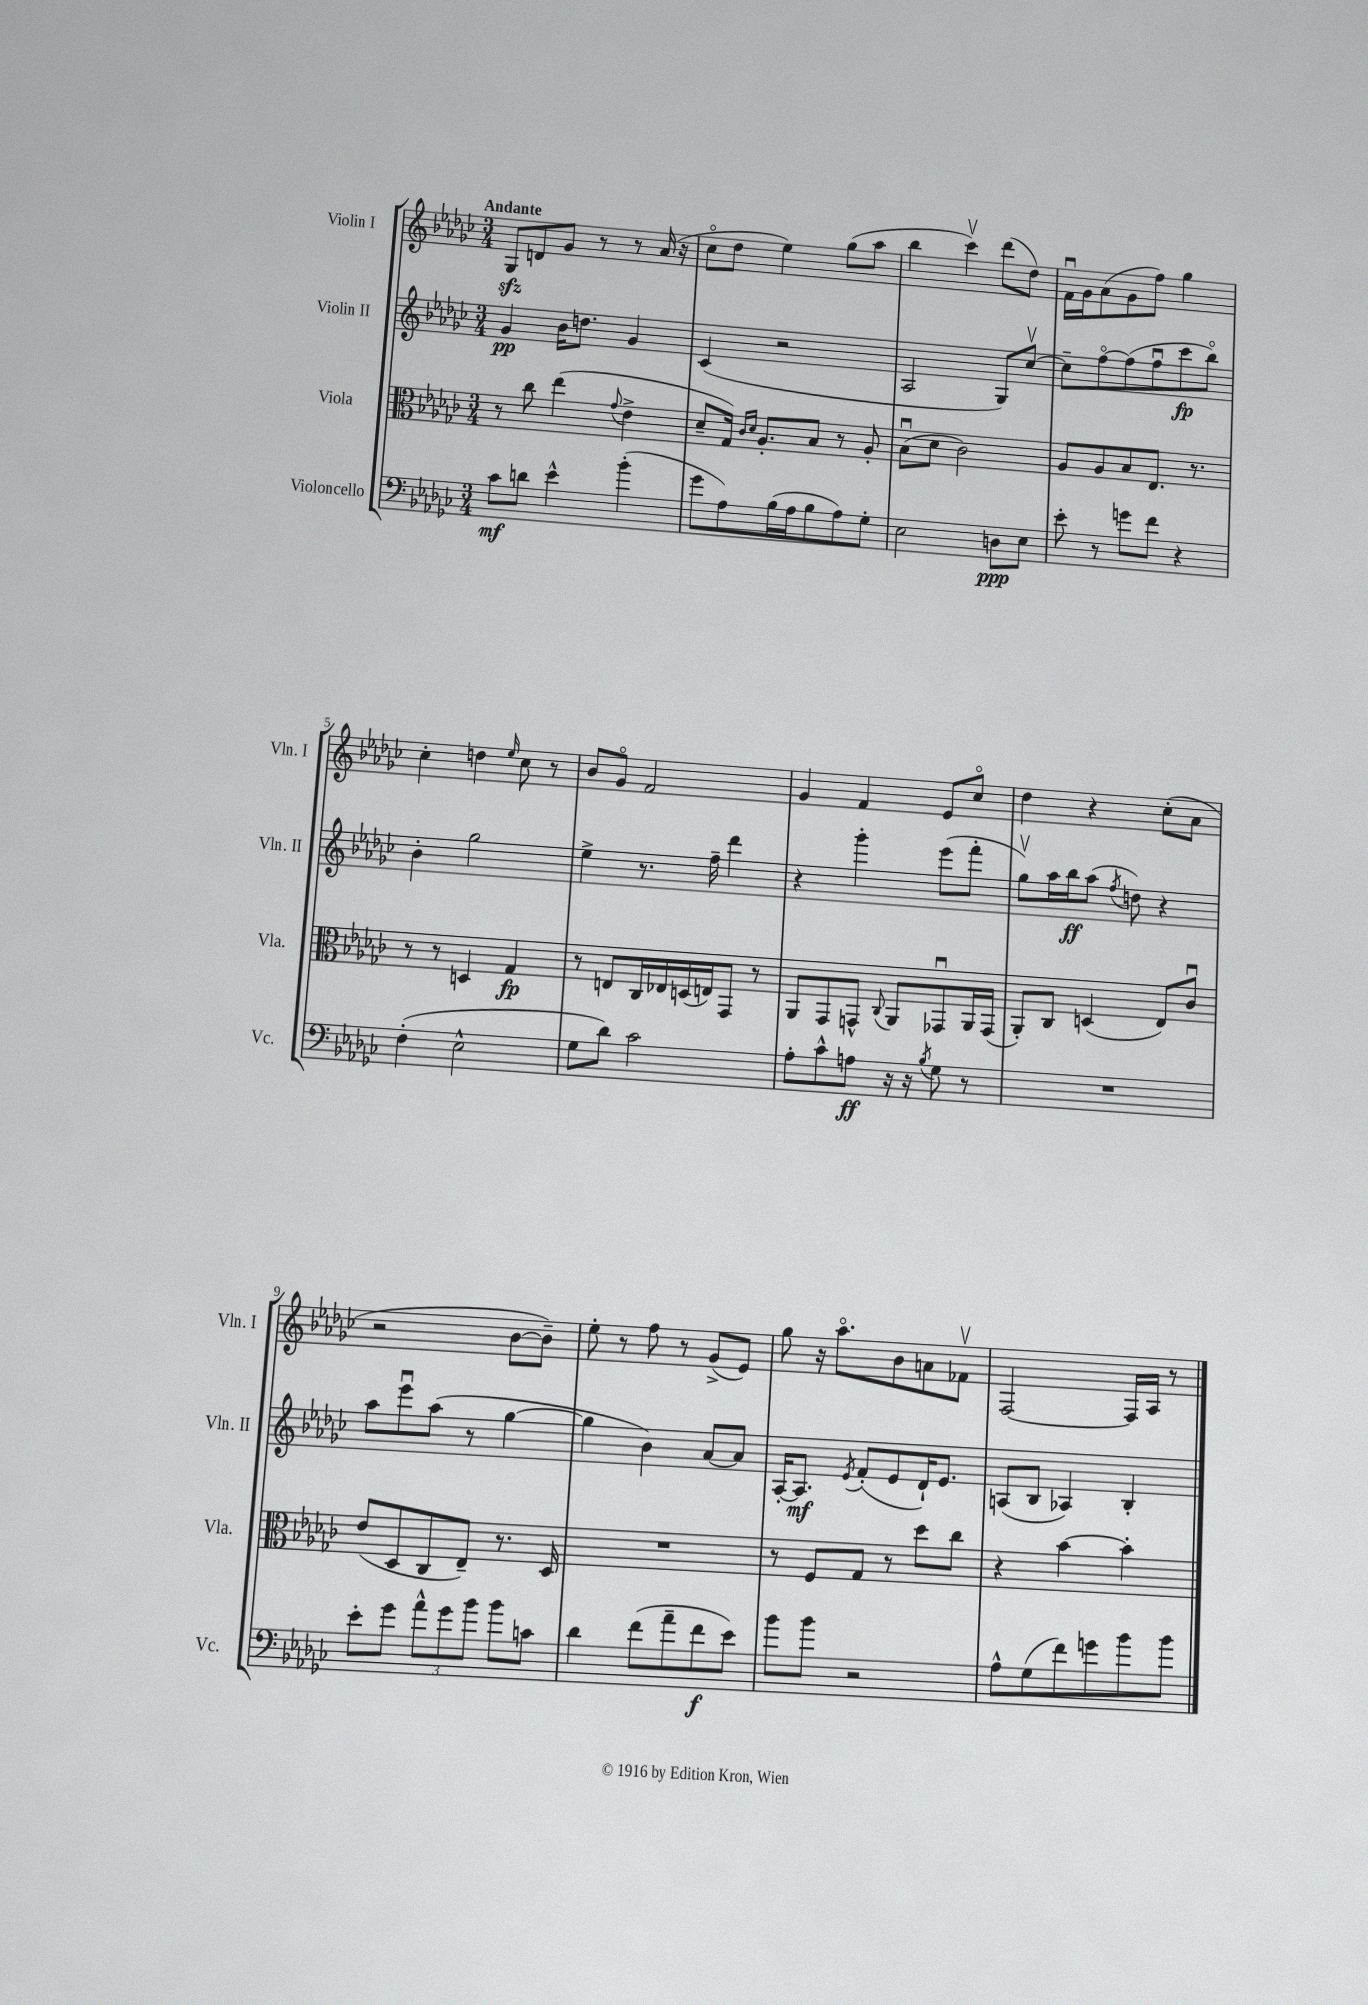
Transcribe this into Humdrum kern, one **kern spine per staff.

**kern	**kern	**kern	**kern
*staff4	*staff3	*staff2	*staff1
*clefF4	*clefC3	*clefG2	*clefG2
*k[b-e-a-d-g-c-]	*k[b-e-a-d-g-c-]	*k[b-e-a-d-g-c-]	*k[b-e-a-d-g-c-]
*M3/4	*M3/4	*M3/4	*M3/4
8c-	8r	4g-	8G-
8d	8cc-	.	8d
4e-^^	(4ee-	16b-	8g-
.	.	8.dd	.
.	.	.	8r
.	8qqg-	.	.
(4b-'	4e-^	4g-	8r
.	.	.	(16a-
.	.	.	16r
=	=	=	=
8g-	8d-~	(4c-	8cc-o
8A-)	16G-)	.	8dd-
.	16qqc-	.	.
.	16qqd-	.	.
.	8.A-'	.	.
(16B-	.	2r	4ee-)
16A-	.	.	.
8B-	8B-	.	.
8A-)	8r	.	(8gg-
8G-'	8A-'	.	8aa-
=	=	=	=
2E-	(8B-u	2A-	4bb-
.	8d-	.	.
.	2c-)	.	4ccc-v)
8D	.	8G-)	(8ddd-
8E-	.	[8cc-v	8dd-)
=	=	=	=
8e-'	8A-	8cc-~]	16fu
.	.	.	16g-
8r	8A-	[8ffo	(8a-
8g	8B-	(8ff]	8g-
8f	8.E-	8ffu	8ff)
4r	.	8ccc-	4gg-
.	8.r	.	.
.	.	8bb-o)	.
=	=	=	=
(4F'	8r	4b-'	4cc-'
.	8r	.	.
2E-^^	4D	2gg-	4dd
.	.	.	16qqee-
.	4G-	.	8cc-
.	.	.	8r
=	=	=	=
8G-	8r	4ee-^	8b-
8d-)	8E	.	8g-o
2c-	16C-	8.r	2f
.	16E-	.	.
.	(16D	.	.
.	16E)	16ff~	.
.	8GG-	4ddd-	.
.	8r	.	.
=	=	=	=
8A-'	8AA-	4r	4g-
8c-^^	8GG-	.	.
8A	8GG^^	4ggg-'	4f
.	8qqC-	.	.
16r	8AA-	.	.
16r	.	.	.
8qB-	.	.	.
8G-	8GG-u	(8eee-	8e-
8r	16AA-	8fff'	8cc-o
.	(16GG-	.	.
=	=	=	=
2.r	8AA-')	8gg-v)	4dd-
.	8C-	16aa-	.
.	.	16bb-	.
.	(4D	(8aa-	4r
.	.	8qff	.
.	.	8dd)	.
.	8E-)	4r	(8cc-'
.	8c-u	.	8a-
=	=	=	=
8e-'	(8e-	8aa-	2r
8g-	8D-	8eee-u	.
12a-^^	8C-	(8aa-	.
12g-	.	.	.
.	8E-~)	8r	.
12b-	.	.	.
8b-	8.r	[4gg-	[8b-
8c	.	.	8b-~])
.	16D-	.	.
=	=	=	=
4d-	2.r	4gg-]	8ee-'
.	.	.	8r
(8f	.	4b-)	8ff
8a-~	.	.	8r
8f	.	[8a-	(8g-^
8e-)	.	8a-]	8e-)
=	=	=	=
8b-	8r	[16A-'	8gg-
.	.	8.A-]	.
8b-	8F	.	16r
.	.	.	8.aa-o
.	.	8qe-	.
2r	8G-	(8f'	.
.	8r	8e-	8b-
.	8dd-	16d-`)	8a
.	.	8.e-	.
.	8cc-	.	8f-v
=	=	=	=
8A-^^	4r	(8A	[2F
(8G-	.	8B-	.
8f)	[4b-	4A-)	.
8g	.	.	.
8b-	4b-']	4B-'	16F]
.	.	.	16A-
8b-	.	.	8r
==	==	==	==
*-	*-	*-	*-
